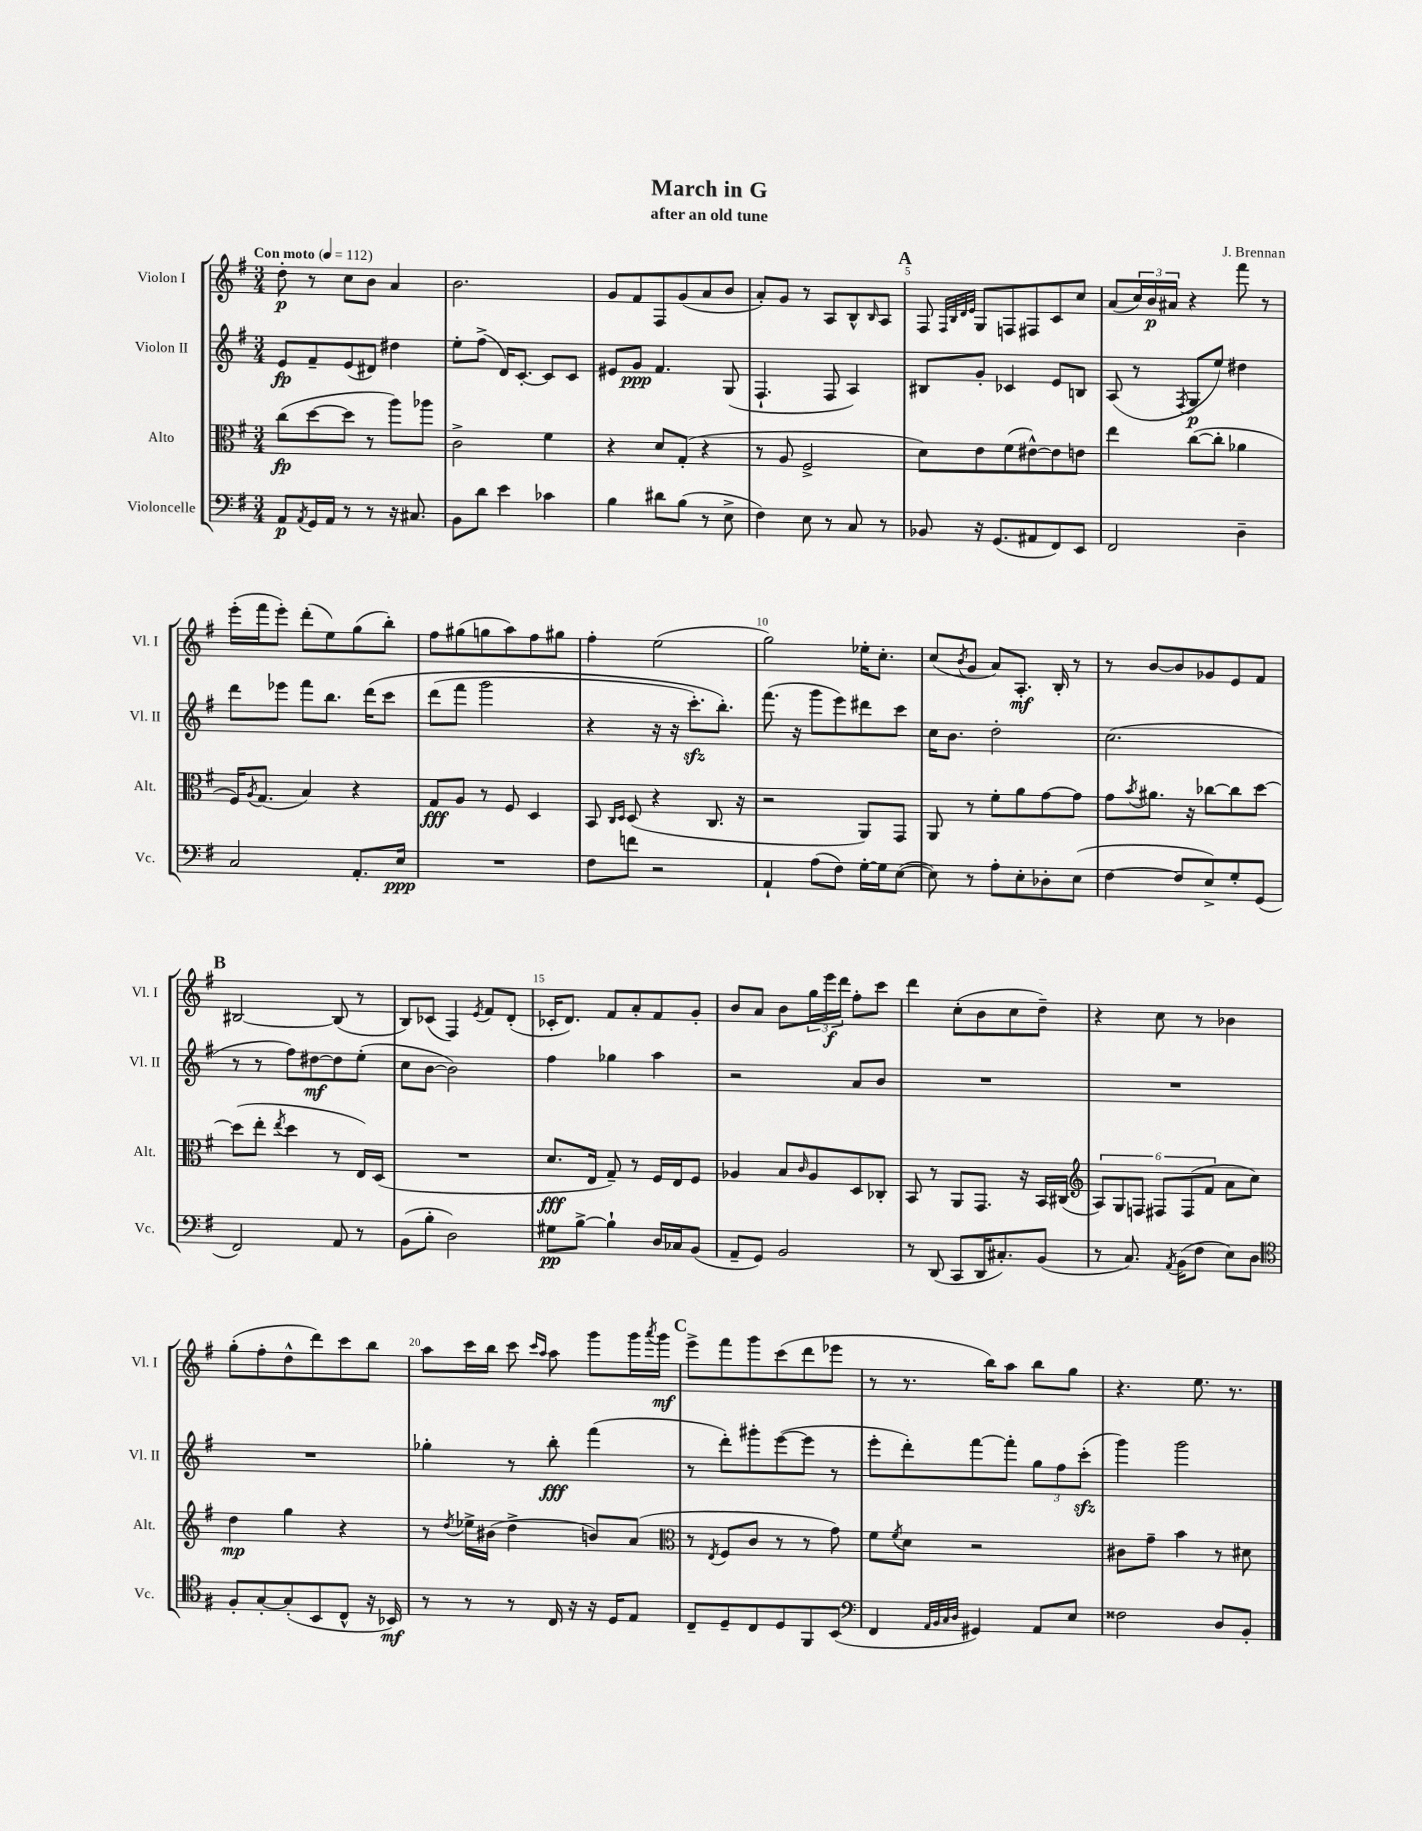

**kern	**kern	**kern	**kern
*staff4	*staff3	*staff2	*staff1
*clefF4	*clefC3	*clefG2	*clefG2
*k[f#]	*k[f#]	*k[f#]	*k[f#]
*M3/4	*M3/4	*M3/4	*M3/4
*MM112	*MM112	*MM112	*MM112
8AA	(8cc	8e	8dd'
8qAA	.	.	.
16GG	[8dd	8f#~	8r
16AA	.	.	.
8r	8dd]	(8e	8cc
8r	8r	8d#)	8b
16r	8aa)	4dd#	4a
8.C#	.	.	.
.	8aa-	.	.
=	=	=	=
8BB	2c^	8ee'	2.b
8d	.	(8ff#^	.
4e	.	16d)	.
.	.	[8.c'	.
4c-	4f#	8c]	.
.	.	8c	.
=	=	=	=
4B	4r	8e#	8g
.	.	8g	8f#
8d#	8d	4.f#	8F#
(8B	(8G'	.	(8g
8r	4r	.	8a
8E^	.	(8G	8b
=	=	=	=
4F#)	8r	4.F#`	8a')
.	8A	.	8g
8E	2F#^	.	8r
8r	.	8F#	8A
8C	.	4A)	8B^^
.	.	.	16qqB
8r	.	.	8A
=	=	=	=
8BB-	8d)	8B#	8F#
.	.	.	32qqF#
.	.	.	32qqB
.	.	.	32qqd
.	.	.	32qqe
16r	8e	8g'	8G
(8.GG	.	.	.
.	(8f#	4c-	8F
8AA#	[8e#^^)	.	8F#
8FF#)	8e#]	8e	8c
8EE	8e	8B	8cc
=	=	=	=
2FF#	4ee	(8A	(8a
.	.	8r	24cc)
.	.	.	24b
.	.	.	24a#
.	.	8qF#	.
.	([8cc	8G	4r
.	8cc']	8ee)	.
4D~	4a-	4dd#	8fff#
.	.	.	8r
=	=	=	=
2C	16F#)	8ddd	(16eee'
.	8qA	.	.
.	(8.G	.	16fff#
.	.	8eee-	8eee')
.	4B)	8fff#	(8ddd'
.	.	8.bb	8ee)
8.AA'	4r	.	(8gg
.	.	&(16ddd	.
.	.	8ccc	8bb')
16E	.	.	.
=	=	=	=
2.r	8G	(8ddd	8ff#
.	8A	8fff#	(8gg#
.	8r	2ggg	8gg
.	8F#	.	8aa)
.	4D	.	8ff#
.	.	.	8gg#
=	=	=	=
8F#	8BB	4r	4ff#'
.	16qqC	.	.
.	16qqD	.	.
8f	(8D	.	.
2r	4r	16r	(2ee
.	.	16r	.
.	.	8.ccc')	.
.	8.C	.	.
.	.	8.bb'&)	.
.	16r	.	.
=	=	=	=
4AA`	2r	(8.fff#	2gg)
.	.	16r	.
(8A	.	8ggg	.
8F#)	.	8eee)	.
[16G'	8AA)	8ddd#	16ee-'
16G]	.	.	8.cc'
([8E	8GG	8ccc	.
=	=	=	=
8E])	8AA	16cc	(8cc
.	.	8.b	.
.	.	.	8qb
8r	8r	.	8g
8A'	8f#'	2dd'	8a)
8E'	8a	.	8.A'
8D-'	[8g	.	.
.	.	.	16B'
(8E	8g]	.	8r
=	=	=	=
[4F#	8g	(2.cc	8r
.	8qb	.	.
.	8.a#	.	[8b
8F#]	.	.	8b]
.	16r	.	.
8E^)	[8cc-	.	8g-
8G'	8cc-]	.	8e
(8GG	[8dd	.	8f#
=	=	=	=
2FF#)	(8dd]	8r	[2B#
.	8ee'	8r	.
.	8qee	.	.
.	4dd	8ff#)	.
.	.	[8dd#	.
8AA	8r	8dd#]	(8B#]
8r	16E)	(8ee'	8r
.	(16D	.	.
=	=	=	=
(8BB	2.r	8cc	8B)
8B'	.	[8b	(8c-
2D)	.	2b])	4F#)
.	.	.	8qe
.	.	.	8f#
.	.	.	(8d'
=	=	=	=
8G#	8.d	4ff#	16c-'
.	.	.	8.d)
[8B^	.	.	.
.	16E	.	.
4B`]	8G~)	4gg-	8f#
.	8r	.	8a'
16D	16F#	4aa	8f#
16C-	16E	.	.
(8BB	8F#	.	8g'
=	=	=	=
8AA~	4A-	2r	8b
8GG)	.	.	8a
2BB	8B	.	8b
.	16qqc	.	.
.	8A-	.	24gg
.	.	.	24eee
.	.	.	24ddd
.	8D	8a	8ff#'
.	8C-'	8b	8ccc
=	=	=	=
8r	8BB	2.r	4ddd
(8DD	8r	.	.
8CC	8AA	.	(8cc'
16DD	8.GG	.	8b
8.C#')	.	.	.
.	.	.	8cc
.	16r	.	.
(8BB	16BB	.	8dd~)
.	(16C#	.	.
=	=	=	=
*	*clefG2	*	*
8r	12A)	2.r	4r
.	12G	.	.
8.C)	.	.	.
.	12F	.	.
.	12F#	.	8cc
8qAA	.	.	.
(16BB	.	.	.
.	(12F#	.	.
8F#	.	.	8r
.	12f#	.	.
8E)	8a	.	4b-
8D	8cc)	.	.
=	=	=	=
*clefC4	*	*	*
8F#'	4dd	2.r	(8gg'
[8G'	.	.	8ff#'
(8G']	4gg	.	8dd^^
8BB	.	.	8ddd)
8C^^	4r	.	8ccc
16r	.	.	8bb
16BB-)	.	.	.
=	=	=	=
8r	8r	4gg-'	8aa
.	8qdd	.	.
8r	16ee-^	.	16ccc
.	(16b#	.	16bb
8r	4dd^	8r	8ccc
.	.	.	16qqccc
.	.	.	16qqaa
16C	.	8bb'	8aa
16r	.	.	.
16r	8b)	(4fff#	8ggg
16D	.	.	.
8E	(8a	.	16ggg
.	.	.	8qaaa
.	.	.	16ggg
=	=	=	=
*	*clefC3	*	*
8C~	8r	8r	8eee^
.	8qE	.	.
8D~	8F#	8ddd')	8fff#
8C	8c	8ggg#'	8ggg
8D	8r	([8eee	(8ccc
8FF#	8r	8eee]	8ddd
(8BB	8g)	8r	8eee-
=	=	=	=
*clefF4	*	*	*
4FF#	8f#	8eee'	8r
.	8qf#	.	.
.	8d	8ddd')	8.r
32qqAA	.	.	.
32qqBB	.	.	.
32qqC	.	.	.
32qqD	.	.	.
4GG#)	2r	[8fff#	.
.	.	.	16bb)
.	.	8fff#']	8aa
8AA	.	12gg	8bb
.	.	12ff#	.
8E	.	.	8gg
.	.	(12ccc'	.
=	=	=	=
2F##	8c#	4ggg)	4.r
.	8g~	.	.
.	4b	2ggg	.
.	.	.	8.ee
8D	8r	.	.
.	.	.	8.r
8BB'	8d#	.	.
==	==	==	==
*-	*-	*-	*-
